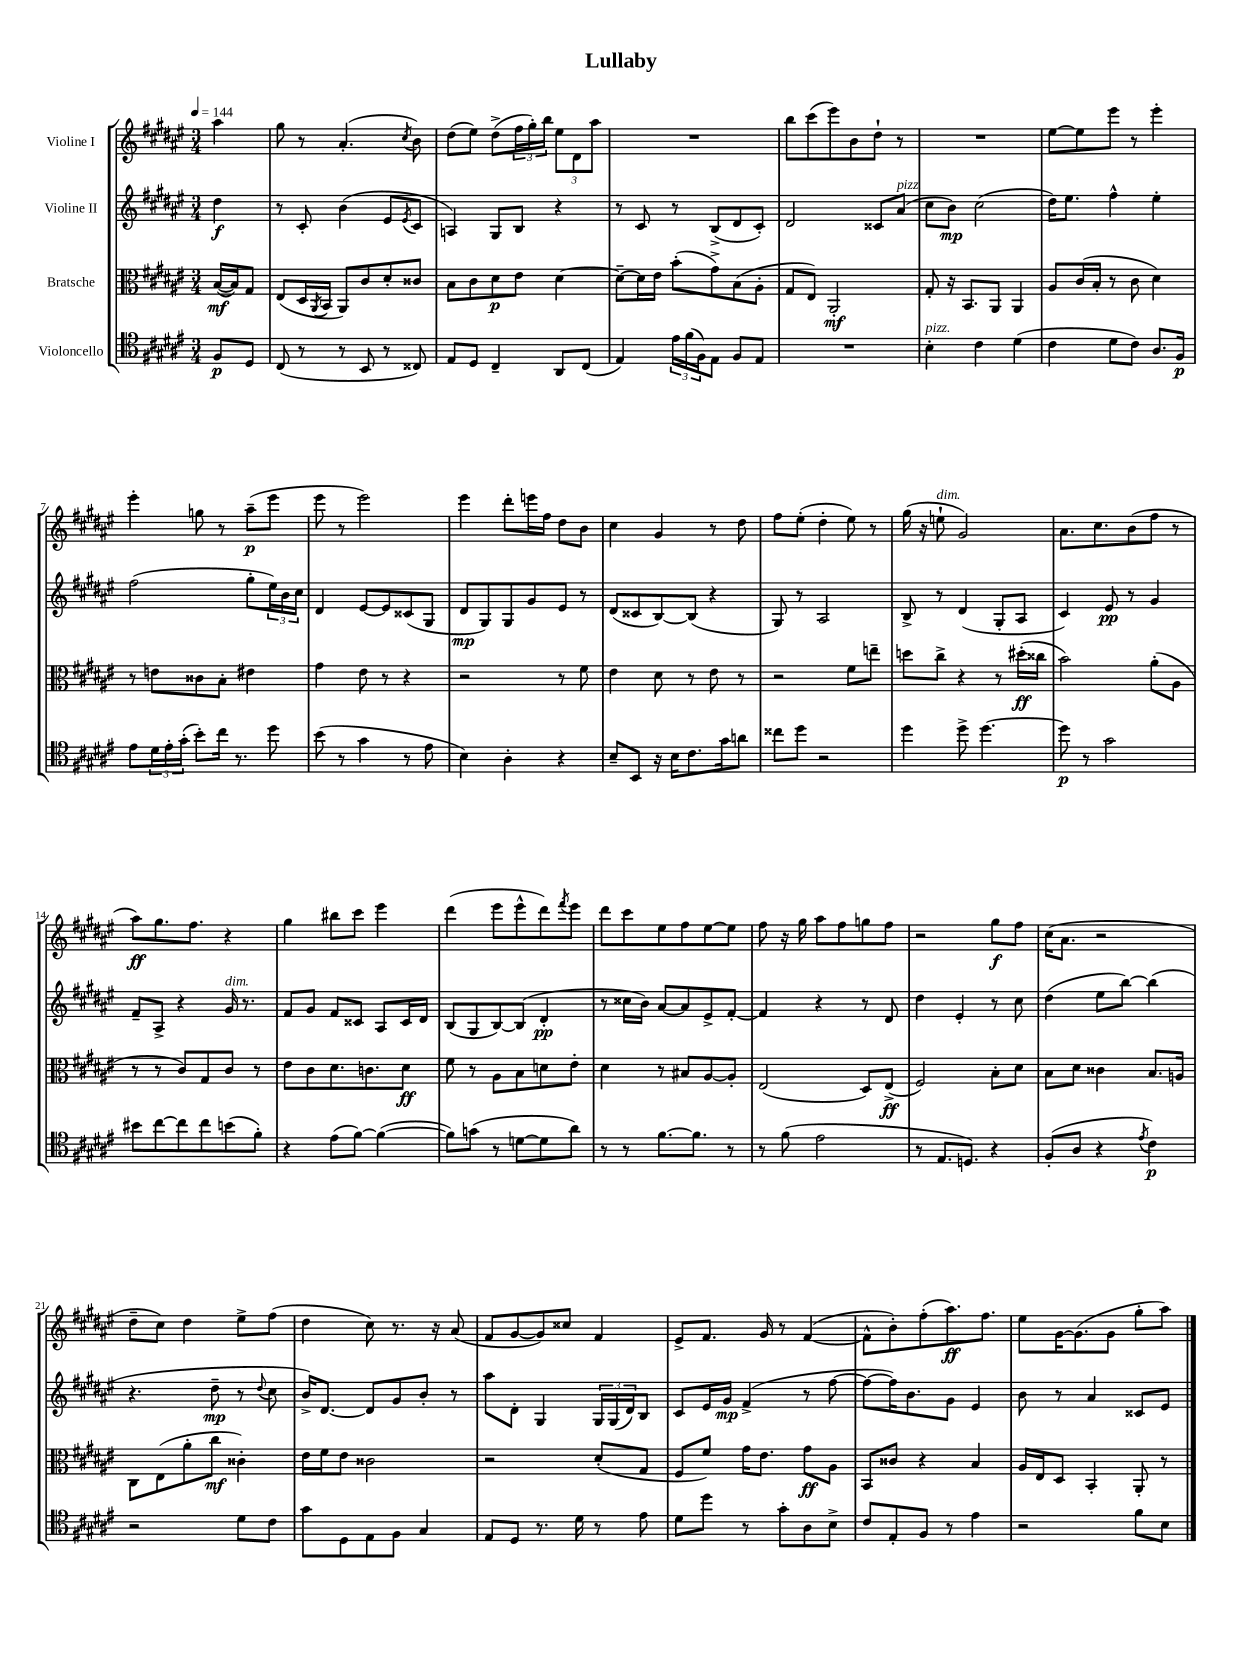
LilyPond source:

\header { title = "Lullaby" }
<<
\new StaffGroup <<
\new Staff = "s0" \with { instrumentName = "Violine I" } {
    \clef treble \key fis \major \numericTimeSignature \time 3/4 \partial 4 \tempo 4 = 144
    ais''4 |
    gis''8 r8 ais'4.-.( \acciaccatura { cis''8 } b'8) |
    dis''8( eis''8) dis''8->( \tuplet 3/2 { fis''16 gis''16-.) b''16 } \tuplet 3/2 { eis''8 dis'8 ais''8 } |
    R2. |
    b''8 cis'''8( eis'''8) b'8 dis''8-! r8 |
    R2. |
    eis''8~ eis''8 eis'''8 r8 eis'''4-. |
    eis'''4-. g''8 r8 ais''8--\p( eis'''8 |
    eis'''8 r8 eis'''2) |
    eis'''4 dis'''8-. e'''16 fis''16 dis''8 b'8 |
    cis''4 gis'4 r8 dis''8 |
    fis''8 eis''8-.( dis''4-. eis''8) r8 |
    gis''16( r16 e''8-!^\markup { \italic "dim." } gis'2) |
    ais'8. cis''8. b'8( fis''8 r8 |
    ais''8\ff) gis''8. fis''8. r4 |
    gis''4 bis''8 cis'''8 eis'''4 |
    dis'''4( eis'''8 eis'''8-^ dis'''8) \acciaccatura { fis'''8 } eis'''8 |
    dis'''8 cis'''8 eis''8 fis''8 eis''8~ eis''8 |
    fis''8 r16 gis''16 ais''8 fis''8 g''8 fis''8 |
    r2 gis''8\f fis''8 |
    cis''16( ais'8. r2 |
    dis''8-- cis''8) dis''4 eis''8-> fis''8( |
    dis''4 cis''8) r8. r16 ais'8( |
    fis'8 gis'8~ gis'8) cisis''8 fis'4 |
    eis'8-> fis'8. gis'16 r8 fis'4~( |
    fis'8-^ b'8-.) fis''8-.( ais''8.\ff) fis''8. |
    eis''8 gis'16~ gis'8.( gis'8 gis''8-. ais''8) \bar "|." |
}
\new Staff = "s1" \with { instrumentName = "Violine II" } {
    \clef treble \key fis \major \numericTimeSignature \time 3/4 \partial 4
    dis''4\f |
    r8 cis'8-. b'4( eis'8 \acciaccatura { eis'8 } cis'8 |
    a4) gis8 b8 r4 |
    r8 cis'8 r8 b8->( dis'8 cis'8-.) |
    dis'2 cisis'8 ais'8^\markup { \italic "pizz." }( |
    cis''8 b'8\mp) cis''2( |
    dis''16) eis''8. fis''4-^ eis''4-. |
    fis''2( gis''8-. \tuplet 3/2 { eis''16) b'16 cis''16 } |
    dis'4 eis'8~ eis'8 cisis'8( gis8 |
    dis'8\mp gis8) gis8 gis'8 eis'8 r8 |
    dis'8( cisis'8 b8~) b8( r4 |
    gis8) r8 ais2 |
    b8-> r8 dis'4( gis8-. ais8 |
    cis'4) eis'8\pp r8 gis'4 |
    fis'8-- ais8-> r4 gis'16^\markup { \italic "dim." } r8. |
    fis'8 gis'8 fis'8 cisis'8 ais8 cisis'16 dis'16 |
    b8( gis8 b8~) b8( dis'4-.\pp |
    r8 cisis''16 b'16) ais'8~ ais'8 eis'8-> fis'8~-. |
    fis'4 r4 r8 dis'8 |
    dis''4 eis'4-. r8 cis''8 |
    dis''4( eis''8 b''8~) b''4( |
    r4. dis''8--\mp r8 \appoggiatura { dis''8 } cis''8 |
    b'16->) dis'8.~ dis'8 gis'8 b'8-. r8 |
    ais''8 dis'8-. gis4 \tuplet 3/2 { gis16 gis16( dis'16) } b8 |
    cis'8 eis'16 gis'16\mp fis'4->( r8 fis''8~ |
    fis''8~ fis''16) b'8. gis'8 eis'4 |
    b'8 r8 ais'4 cisis'8 eis'8 \bar "|." |
}
\new Staff = "s2" \with { instrumentName = "Bratsche" } {
    \clef alto \key fis \major \numericTimeSignature \time 3/4 \partial 4
    b16~\mf( b16) gis8 |
    eis8( dis16 \acciaccatura { ais,8 } b,16 ais,8) cis'8 dis'8-. cisis'8 |
    b8 cis'8 dis'8\p eis'8 dis'4~ |
    dis'8~-- dis'16 eis'16 b'8-.( gis'8->) b8( ais8-. |
    gis8 eis8) ais,2-.\mf |
    gis8-. r16 b,8. ais,8 ais,4 |
    ais8 cis'16( b16-. r8 cis'8 dis'4) |
    r8 e'8 cisis'8 b8-. eis'4 |
    gis'4 eis'8 r8 r4 |
    r2 r8 fis'8 |
    eis'4 dis'8 r8 eis'8 r8 |
    r2 fis'8 e''8-- |
    d''8 cis''8-> r4 r8 dis''16-.\ff( cisis''16 |
    b'2) ais'8-.( ais8 |
    r8 r8 cis'8) gis8 cis'8 r8 |
    eis'8 cis'8 dis'8. c'8. dis'8\ff |
    fis'8 r8 ais8 b8 d'8 eis'8-. |
    dis'4 r8 bis8 ais8~ ais8-. |
    eis2( dis8) eis8->\ff( |
    fis2) b8-. dis'8 |
    b8 dis'8 cisis'4 b8. a16 |
    cis8 eis8( ais'8-. cis''8\mf cisis'4-.) |
    eis'16 fis'16 eis'8 cisis'2 |
    r2 dis'8-.( gis8 |
    fis8 fis'8) gis'16 eis'8. gis'8\ff ais8 |
    b,8 cisis'8 r4 b4 |
    ais16 eis16 dis8 b,4-. ais,8-. r8 \bar "|." |
}
\new Staff = "s3" \with { instrumentName = "Violoncello" } {
    \clef tenor \key fis \major \numericTimeSignature \time 3/4 \partial 4
    fis8\p dis8 |
    cis8( r8 r8 b,8 r8 cisis8) |
    eis8 dis8 cis4-- ais,8 cis8( |
    eis4) \tuplet 3/2 { eis'16 fis'16( fis16) } eis8 fis8 eis8 |
    R2. |
    b4-.^\markup { \italic "pizz." } cis'4 dis'4( |
    cis'4 dis'8 cis'8) ais8. fis16\p |
    eis'8 \tuplet 3/2 { dis'16 eis'16-. gis'16-.( } b'8-.) cis''16 r8. dis''8 |
    b'8( r8 gis'4 r8 eis'8 |
    b4) ais4-. r4 |
    b8-- b,8 r16 b16 cis'8. gis'16 a'8 |
    cisis''8 dis''8 r2 |
    dis''4 dis''8-> dis''4.~ |
    dis''8\p r8 gis'2 |
    bis'8 cis''8~ cis''8 cis''8 b'8( fis'8-.) |
    r4 eis'8( fis'8~) fis'4~( |
    fis'8) g'8( r8 d'8~ d'8 ais'8) |
    r8 r8 fis'8.~ fis'8. r8 |
    r8 fis'8( eis'2 |
    r8 eis8. d8.) r4 |
    fis8-.( ais8 r4 \acciaccatura { eis'8 } cis'4\p) |
    r2 dis'8 cis'8 |
    gis'8 dis8 eis8 fis8 gis4 |
    eis8 dis8 r8. dis'16 r8 eis'8 |
    dis'8 dis''8 r8 gis'8-. ais8 b8-> |
    cis'8 eis8-. fis8 r8 eis'4 |
    r2 fis'8 b8 \bar "|." |
}
>>
>>
